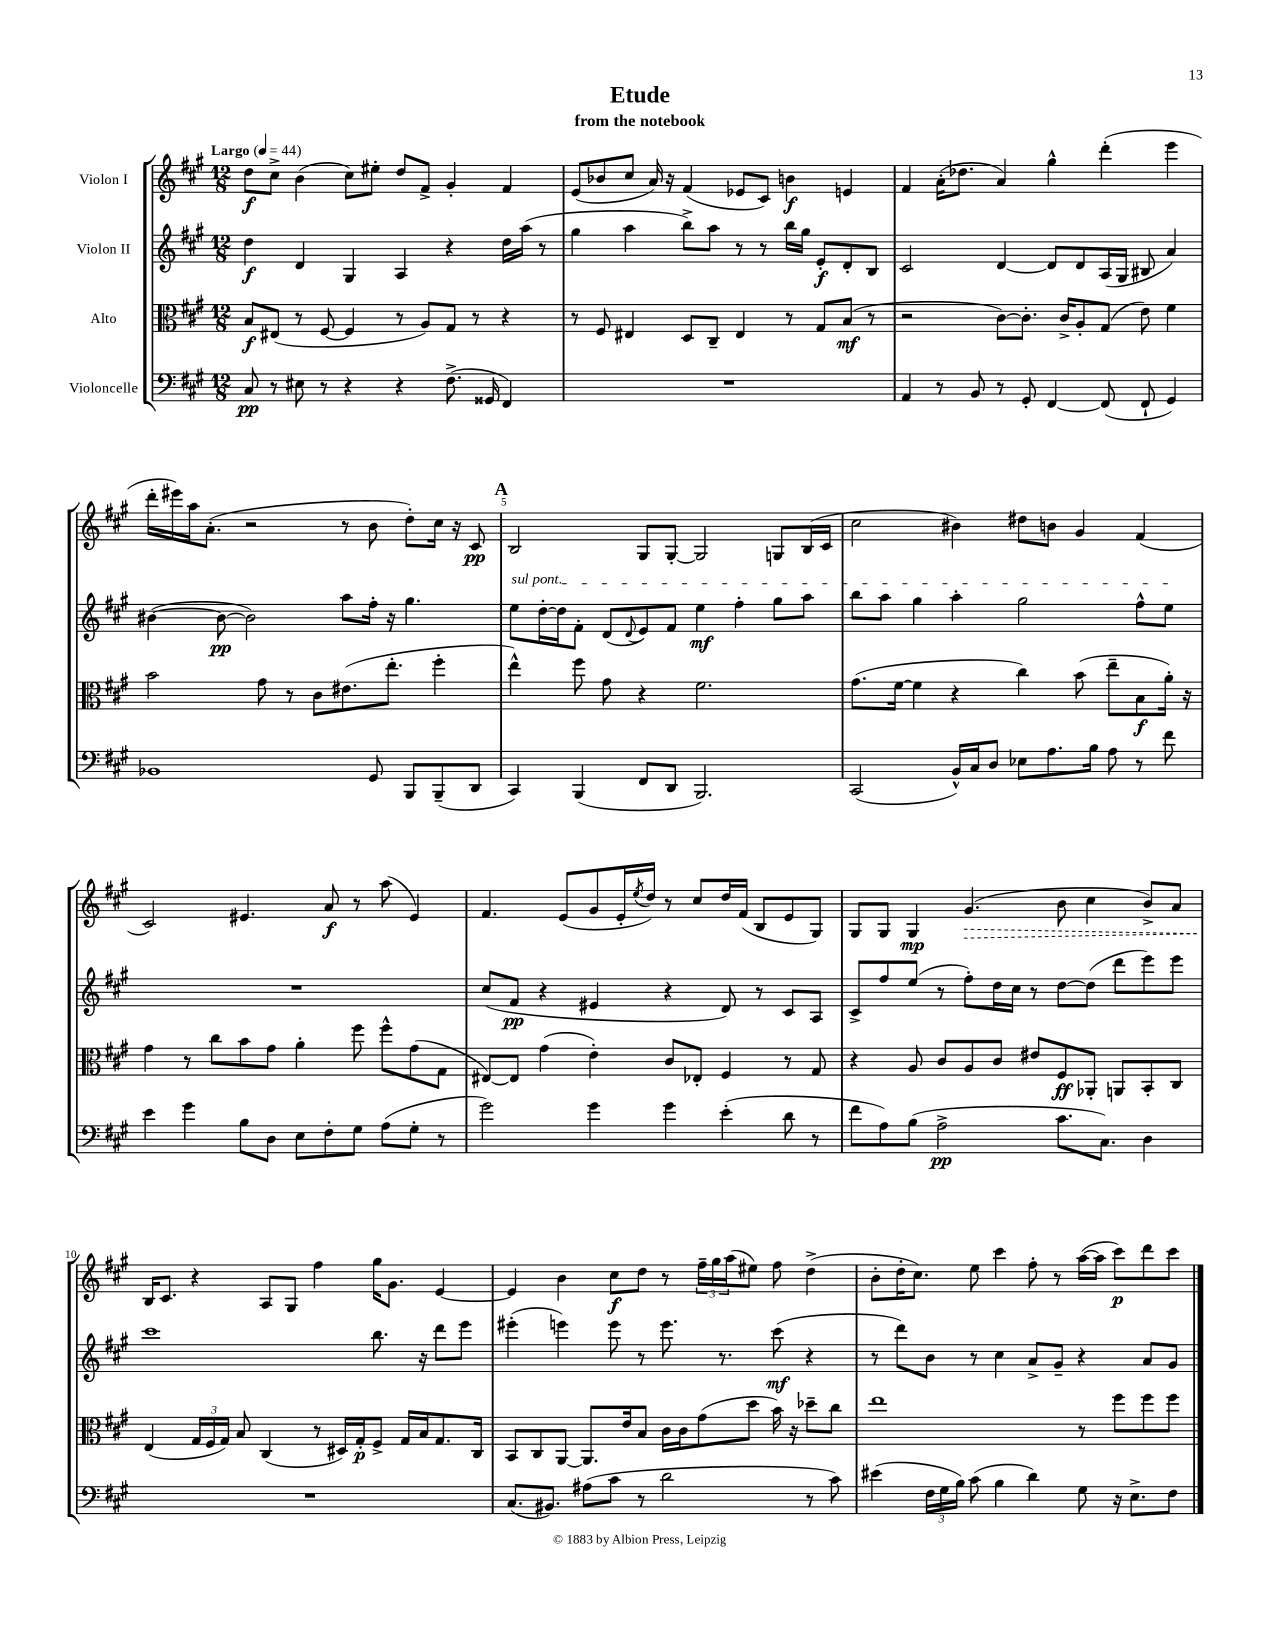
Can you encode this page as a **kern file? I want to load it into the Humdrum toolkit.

**kern	**dynam	**kern	**dynam	**kern	**dynam	**kern	**dynam
*part4	*part4	*part3	*part3	*part2	*part2	*part1	*part1
*staff4	*staff4	*staff3	*staff3	*staff2	*staff2	*staff1	*staff1
*I"Violoncelle	*	*I"Alto	*	*I"Violon II	*	*I"Violon I	*
*clefF4	*	*clefC3	*	*clefG2	*	*clefG2	*
*k[f#c#g#]	*	*k[f#c#g#]	*	*k[f#c#g#]	*	*k[f#c#g#]	*
*M12/8	*	*M12/8	*	*M12/8	*	*M12/8	*
*MM44	*	*MM44	*	*MM44	*	*MM44	*
=1	=1	=1	=1	=1	=1	=1	=1
!	!	!	!	!	!	!LO:TX:a:B:t=Largo	!
8C#/	pp	8B/L	f	4dd\	f	8dd\L	f
8r	.	(8E#X/J	.	.	.	8cc#^\J	.
8E#X\	.	8r	.	4d/	.	(4b\	.
8r	.	[8F#/	.	.	.	.	.
4r	.	4F#/]	.	4G#/	.	8cc#\L)	.
.	.	.	.	.	.	8ee#X'\J	.
4r	.	8r	.	4A/	.	8dd/L	.
.	.	8A/L)	.	.	.	8f#^/J	.
(8.F#^\	.	8G#/J	.	4r	.	4g#'/	.
.	.	8r	.	.	.	.	.
16GG##X/	.	.	.	.	.	.	.
4FF#/)	.	4r	.	16dd\LL	.	4f#/	.
.	.	.	.	(16aa\JJ	.	.	.
.	.	.	.	8r	.	.	.
=2	=2	=2	=2	=2	=2	=2	=2
1.r	.	8r	.	4gg#\	.	(8e/L	.
.	.	8F#/	.	.	.	8b-X/	.
.	.	4E#X/	.	4aa\	.	8cc#/J	.
.	.	.	.	.	.	16a/)	.
.	.	.	.	.	.	16r	.
.	.	8D/L	.	8bb^\L)	.	(4f#/	.
.	.	8C#~/J	.	8aa\J	.	.	.
.	.	4E#/	.	8r	.	8e-X/L	.
.	.	.	.	8r	.	8c#/J)	.
.	.	8r	.	16bb\LL	.	4bn\	f
.	.	.	.	16gg#\JJ	.	.	.
.	.	8G#/L	.	8e'/L	f	.	.
.	.	(8B/J	mf	8d'/	.	4en/	.
.	.	8r	.	8B/J	.	.	.
=3	=3	=3	=3	=3	=3	=3	=3
4AA/	.	2r	.	2c#/	.	4f#/	.
8r	.	.	.	.	.	(16a'\KL	.
.	.	.	.	.	.	8.dd-X\J	.
8BB/	.	.	.	.	.	.	.
8r	.	[8c#\L)	.	[4d/	.	4a/)	.
8GG#'/	.	8.c#'\J]	.	.	.	.	.
[4FF#/	.	.	.	8d/L]	.	4gg#^^\	.
.	.	16c#^/KL	.	.	.	.	.
.	.	8A'/	.	8d/	.	.	.
(8FF#/]	.	(8G#/J	.	(16A/L	.	(4ddd'\	.
.	.	.	.	16G#/JJ	.	.	.
8FF#`/	.	8e\)	.	8B#X/	.	.	.
4GG#/)	.	4f#\	.	4a/)	.	4eee\	.
!!LO:LB:g=z
=4	=4	=4	=4	=4	=4	=4	=4
1BB-X	.	2b\	.	([4b#X\	.	16ddd'\LL	.
.	.	.	.	.	.	16eee#X\)	.
.	.	.	.	.	.	16aa\J	.
.	.	.	.	.	.	(8.a'\J	.
.	.	.	.	8b#\_	pp	.	.
.	.	.	.	2b#\])	.	2r	.
.	.	8g#\	.	.	.	.	.
.	.	8r	.	.	.	.	.
.	.	8c#\L	.	.	.	.	.
.	.	(8.e#X\	.	8aa\L	.	8r	.
8GG#/	.	.	.	16ff#'\Jk	.	8b\	.
.	.	8.ee'\J	.	16r	.	.	.
8BBB/L	.	.	.	4.gg#\	.	8dd'\L)	.
(8BBB~/	.	4ff#'\	.	.	.	16cc#\Jk	.
.	.	.	.	.	.	16r	.
8DD/J	.	.	.	.	.	8c#/	pp
!!LO:REH:place=s1:t=A
=5	=5	=5	=5	=5	=5	=5	=5
!	!	!	!	!LO:TX:a:i:t=sul pont.	!	!	!
4CC#/)	.	4ee^^\)	.	8ee\L	.	2B/	.
.	.	.	.	[16dd'\L	.	.	.
.	.	.	.	16dd\J]	.	.	.
(4BBB/	.	8ff#\	.	8f#'\J	.	.	.
.	.	8g#\	.	(8d/L	.	.	.
.	.	.	.	8qqd/	.	.	.
8FF#/L	.	4r	.	8e/)	.	8G#/L	.
8DD/J	.	.	.	8f#/J	.	[8G#'/J	.
2.BBB/)	.	2.f#\	.	4ee\	mf	2G#/]	.
.	.	.	.	4ff#'\	.	.	.
.	.	.	.	8gg#\L	.	8Gn/L	.
.	.	.	.	8aa\J	.	(16B/L	.
.	.	.	.	.	.	16c#/JJ	.
=6	=6	=6	=6	=6	=6	=6	=6
(2CC#/	.	(8.g#\L	.	8bb\L	.	2cc#\	.
.	.	.	.	8aa\J	.	.	.
.	.	[16f#\Jk	.	.	.	.	.
.	.	4f#\]	.	4gg#\	.	.	.
16BB^^/LL)	.	4r	.	4aa'\	.	4b#X\)	.
16C#/J	.	.	.	.	.	.	.
8D/J	.	.	.	.	.	.	.
8E-X\L	.	4cc#\)	.	2gg#\	.	8dd#X\L	.
8.A\	.	.	.	.	.	8bn\J	.
.	.	(8b\	.	.	.	4g#/	.
16B\Jk	.	.	.	.	.	.	.
8A\	.	8ee~\L	.	.	.	.	.
8r	.	8B\	f	8ff#^^\L	.	(4f#/	.
8f#\	.	16a'\Jk)	.	8ee\J	.	.	.
.	.	16r	.	.	.	.	.
!!LO:LB:g=z
=7	=7	=7	=7	=7	=7	=7	=7
4e\	.	4g#\	.	1.r	.	2c#/)	.
4g#\	.	8r	.	.	.	.	.
.	.	8cc#\L	.	.	.	.	.
8B\L	.	8b\	.	.	.	4.e#X/	.
8D\J	.	8g#\J	.	.	.	.	.
8E\L	.	4a'\	.	.	.	.	.
8F#'\	.	.	.	.	.	8a/	f
8G#\J	.	8ff#\	.	.	.	8r	.
(8A\L	.	8ff#^^\L	.	.	.	(8aa\	.
8G#'\J	.	(8g#\	.	.	.	4e#/)	.
8r	.	8G#\J	.	.	.	.	.
=8	=8	=8	=8	=8	=8	=8	=8
2g#\)	.	[8E#X/L)	.	(8cc#/L	.	4.f#/	.
.	.	8E#/J]	.	8f#/J	pp	.	.
.	.	(4g#\	.	4r	.	.	.
.	.	.	.	.	.	(8e/L	.
4g#\	.	4e'\)	.	4e#X/	.	8g#/	.
.	.	.	.	.	.	16e'/L	.
.	.	.	.	.	.	8qee/	.
.	.	.	.	.	.	16dd/JJ)	.
4g#\	.	8c#/L	.	4r	.	8r	.
.	.	8E-X'/J	.	.	.	8cc#/L	.
(4e'\	.	4F#/	.	8d/)	.	16dd/L	.
.	.	.	.	.	.	(16f#/JJ	.
.	.	.	.	8r	.	8B/L	.
8d\	.	8r	.	8c#/L	.	8e/	.
8r	.	8G#/	.	8A/J	.	8G#/J)	.
=9	=9	=9	=9	=9	=9	=9	=9
8f#\L	.	4r	.	8c#^/L	.	8G#/L	.
8A\)	.	.	.	8ff#/	.	8G#/J	.
(8B\J	.	8A/	.	(8ee/J	.	4G#/	mp
2A^\	pp	8c#/L	.	8r	.	.	.
!	!	!	!	!	!	!	!LO:HP:b
.	.	8A/	.	8ff#'\L)	.	(4.g#/	>
.	.	8c#/J	.	16dd\L	.	.	.
.	.	.	.	16cc#\JJ	.	.	.
.	.	8e#X/L	.	8r	.	.	.
8.c#\L	.	8F#/	ff	[8dd\L	.	8b\	.
.	.	8AA-X'/J	.	(8dd\J]	.	4cc#\	.
8.C#\J)	.	.	.	.	.	.	.
.	.	8AAn/L	.	8ddd\L	.	.	.
4D\	.	8BB'/	.	8eee\)	.	8b^/L)	.
.	.	8C#/J	.	8eee\J	.	8a/J	.
!!LO:LB:g=z
=10	=10	=10	=10	=10	=10	=10	=10
1.r	.	(4E/	.	1ccc#	.	16B/KL	.
.	.	.	.	.	.	8.c#/J	]
.	.	24G#/LL	.	.	.	4r	.
.	.	24F#/	.	.	.	.	.
.	.	24G#/JJ)	.	.	.	.	.
.	.	8B/	.	.	.	.	.
.	.	(4C#/	.	.	.	8A/L	.
.	.	.	.	.	.	8G#/J	.
.	.	8r	.	.	.	4ff#\	.
.	.	16D#X/LL)	.	.	.	.	.
.	.	16G#'/J	p	.	.	.	.
.	.	8F#^/J	.	8.bb\	.	16gg#\KL	.
.	.	.	.	.	.	8.g#\J	.
.	.	16G#/LL	.	.	.	.	.
.	.	16B/J	.	16r	.	.	.
.	.	8.G#/	.	8ddd\L	.	[4e/	.
.	.	.	.	8eee\J	.	.	.
.	.	16C#/Jk	.	.	.	.	.
=11	=11	=11	=11	=11	=11	=11	=11
(8.C#/L	.	8BB/L	.	(4eee#X'\	.	4e/]	.
.	.	8C#/	.	.	.	.	.
8.BB#X/J)	.	.	.	.	.	.	.
.	.	[8AA/J	.	4eeen\)	.	4b\	.
(8A#X\L	.	8.AA/L]	.	.	.	.	.
8c#\J	.	.	.	8eee\	.	8cc#\L	f
.	.	16e/k	.	.	.	.	.
8r	.	8B/J	.	8r	.	8dd\J	.
2d\	.	16c#\LL	.	8.eee\	.	8r	.
.	.	16c#\J	.	.	.	.	.
.	.	(8g#\	.	.	.	24ff#~\LL	.
.	.	.	.	.	.	24gg#\	.
.	.	.	.	8.r	.	.	.
.	.	.	.	.	.	(24aa\J	.
.	.	8dd\J	.	.	.	8ee#X\J)	.
.	.	16b\)	.	(8ccc#\	mf	8ff#\	.
.	.	16r	.	.	.	.	.
8r	.	8dd-X~\L	.	4r	.	(4dd^\	.
8c#\)	.	8cc#\J	.	.	.	.	.
=12	=12	=12	=12	=12	=12	=12	=12
(4e#X\	.	1ee	.	8r	.	8b'\L	.
.	.	.	.	8ddd\L)	.	16dd'\K	.
.	.	.	.	.	.	8.cc#\J)	.
24F#\LL	.	.	.	8b\J	.	.	.
24G#\	.	.	.	.	.	.	.
24B\JJ)	.	.	.	.	.	.	.
(8c#\	.	.	.	8r	.	8ee\	.
4B\	.	.	.	4cc#\	.	4ccc#\	.
4d\)	.	.	.	8a^/L	.	8ff#'\	.
.	.	.	.	8g#~/J	.	8r	.
8G#\	.	8r	.	4r	.	([16aa\LL	.
.	.	.	.	.	.	16aa\JJ]	.
16r	.	8ff#\L	.	.	.	8ccc#\L)	p
8.E^\L	.	.	.	.	.	.	.
.	.	8ff#\	.	8a/L	.	8ddd\	.
8F#\J	.	8ff#\J	.	8g#/J	.	8ccc#\J	.
==	==	==	==	==	==	==	==
*-	*-	*-	*-	*-	*-	*-	*-
